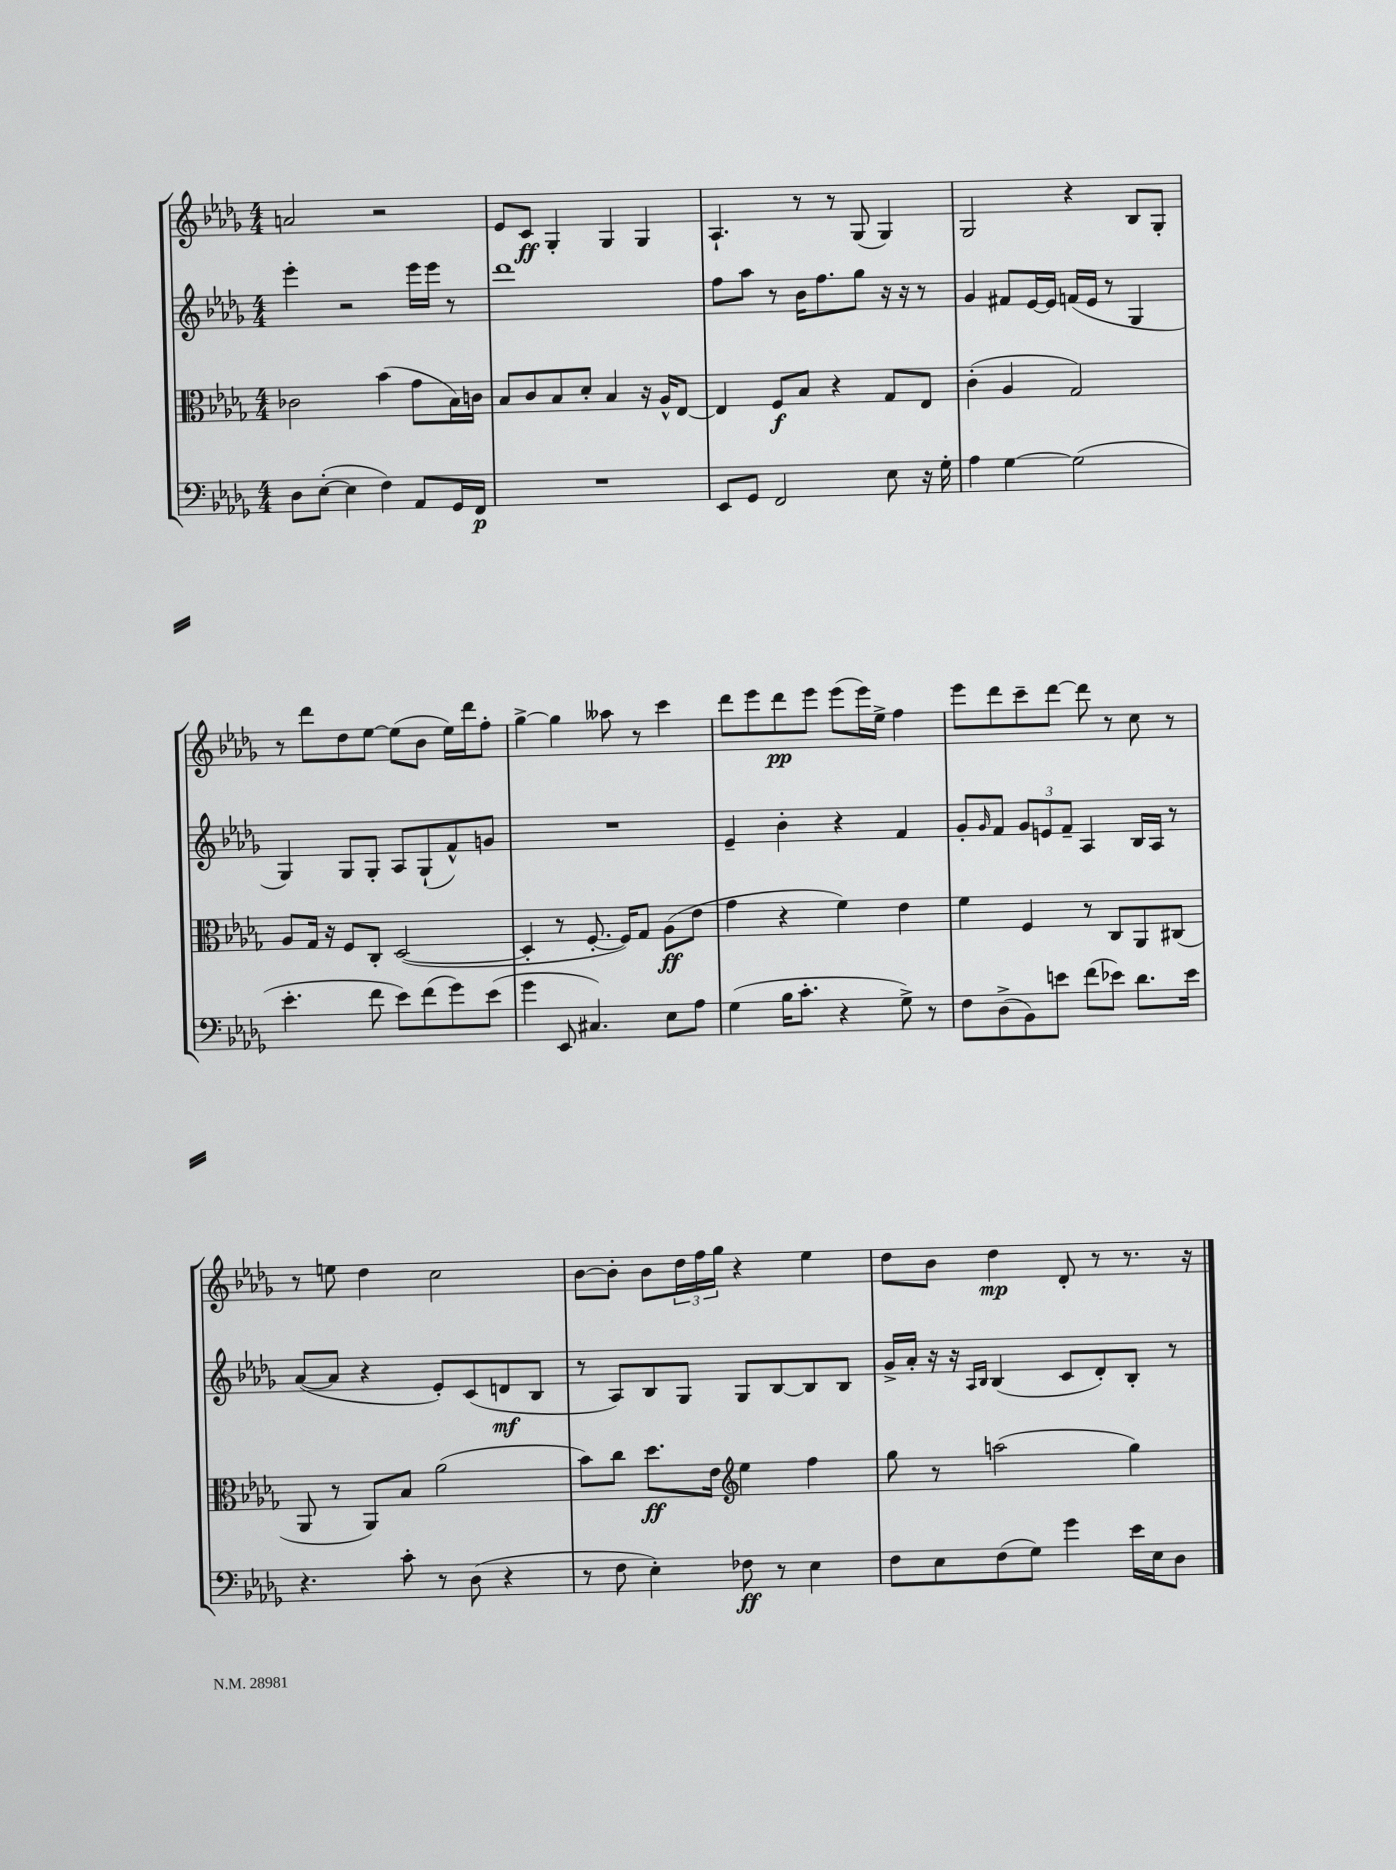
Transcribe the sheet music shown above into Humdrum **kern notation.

**kern	**kern	**kern	**kern
*staff4	*staff3	*staff2	*staff1
*clefF4	*clefC3	*clefG2	*clefG2
*k[b-e-a-d-g-]	*k[b-e-a-d-g-]	*k[b-e-a-d-g-]	*k[b-e-a-d-g-]
*M4/4	*M4/4	*M4/4	*M4/4
8D-\L	2c-\	4eee-'\	2a/
([8E-'\J	.	.	.
4E-\]	.	2r	.
4F\)	(4b-\	.	2r
8AA-/L	8g-\L	16eee-\LL	.
.	.	16eee-\JJ	.
16GG-/L	16B-\L)	8r	.
16FF/JJ	16c\JJ	.	.
=	=	=	=
1r	8B-/L	1ddd-	8e-/L
.	8c/	.	8c/J
.	8B-/	.	4G-'/
.	8d-'/J	.	.
.	4B-/	.	4G-/
.	16r	.	4G-/
.	16A-^^/LK	.	.
.	[8E-/J	.	.
=	=	=	=
8EE-/L	4E-/]	8ff\L	4.A-`/
8GG-/J	.	8aa-\J	.
2FF/	8F/L	8r	.
.	8B-/J	16b-\LK	8r
.	.	8.ff\	.
.	4r	.	8r
.	.	8gg-\J	(8G-/
8E-\	8G-/L	16r	4G-/)
.	.	16r	.
16r	8E-/J	8r	.
16G-'\	.	.	.
=	=	=	=
4A-\	(4c'\	4g-/	2G-/
[4G-\	4A-/	8f#/L	.
.	.	[16e-/L	.
.	.	16e-/]JJ	.
(2G-\]	2G-/)	(16f/LL	4r
.	.	16e-/JJ	.
.	.	8r	.
.	.	4G-/	8B-/L
.	.	.	8G-'/J
=	=	=	=
4.e-'\	8A-/L	4G-/)	8r
.	16G-/Jk	.	8ddd-\L
.	16r	.	.
.	8F/L	8G-/L	8dd-\
8f\	8C'/J	8G-'/J	[8ee-\J
8e-\L)	([2D-/	8A-/L	(8ee-\]L
(8f\	.	(8G-`/	8b-\J
8g-\)	.	8f^^/)	16ee-\LL)
.	.	.	16ddd-\J
(8e-\J	.	8g/J	8ff'\J
=	=	=	=
4g-\	4D-'/]	1r	[4gg-^\
8EE-/	8r	.	4gg-\]
4.C#/)	[8.F'/	.	.
.	.	.	8aa--\
.	16F/]LK)	.	.
.	8G-/J	.	8r
8E-\L	(8A-\L	.	4ccc\
8A-\J	8e-\J	.	.
=	=	=	=
(4G-\	4g-\	4e-~/	8ddd-\L
.	.	.	8eee-\
16B-\LK	4r	4b-'\	8ddd-\
8.c'\J	.	.	.
.	.	.	8eee-\J
4r	4f\)	4r	(8eee-\L
.	.	.	16eee-\L)
.	.	.	16ee-^\JJ
8G-^\)	4e-\	4f/	4ff\
8r	.	.	.
=	=	=	=
8F\L	4f\	8g-'/L	8eee-\L
.	.	16qqg-/	.
(8D-^\	.	8f/J	8ddd-\
8BB-\)	4F/	12g-/L	8ccc~\
.	.	12e/	.
8e\J	.	.	[8ddd-\J
.	.	12f~/J	.
(8f\L	8r	4A-/	8ddd-\]
8e-\J)	8C/L	.	8r
8.d-\L	8AA-/	16B-/LL	8cc\
.	.	16A-/JJ	.
.	(8C#/J	8r	8r
16e-\Jk	.	.	.
=	=	=	=
4.r	8AA-/	([8a-/L	8r
.	8r	8a-/]J	8ee\
.	8AA-/L)	4r	4dd-\
8c'\	8B-/J	.	.
8r	(2a-\	8e-'/L)	2cc\
(8D-\	.	(8c/	.
4r	.	8d/	.
.	.	8B-/J	.
=	=	=	=
8r	8b-\L)	8r	[8b-\L
8F\	8cc\J	8A-/L)	8b-'\]J
4E-'\)	8.dd-\L	8B-/	8b-\L
.	.	8G-/J	24dd-\L
.	.	.	24ff\
.	16e-\Jk	.	.
.	.	.	24gg-\JJ
*	*clefG2	*	*
8F-\	4ee-\	8G-/L	4r
8r	.	[8B-/	.
4E-\	4ff\	8B-/]	4ee-\
.	.	8B-/J	.
=	=	=	=
8F\L	8gg-\	16g-^/LL	8dd-\L
.	.	16a-'/JJ	.
8E-\	8r	16r	8b-\J
.	.	16r	.
.	.	16qqA-/LL	.
.	.	16qqB-/JJ	.
(8F\	(2aa\	(4B-/	4dd-\
8G-\J)	.	.	.
4g-\	.	8c/L	8d-'/
.	.	8d-'/)	8r
16e-\LL	4gg-\)	8B-'/J	8.r
16E-\J	.	.	.
8D-\J	.	8r	.
.	.	.	16r
==	==	==	==
*-	*-	*-	*-
